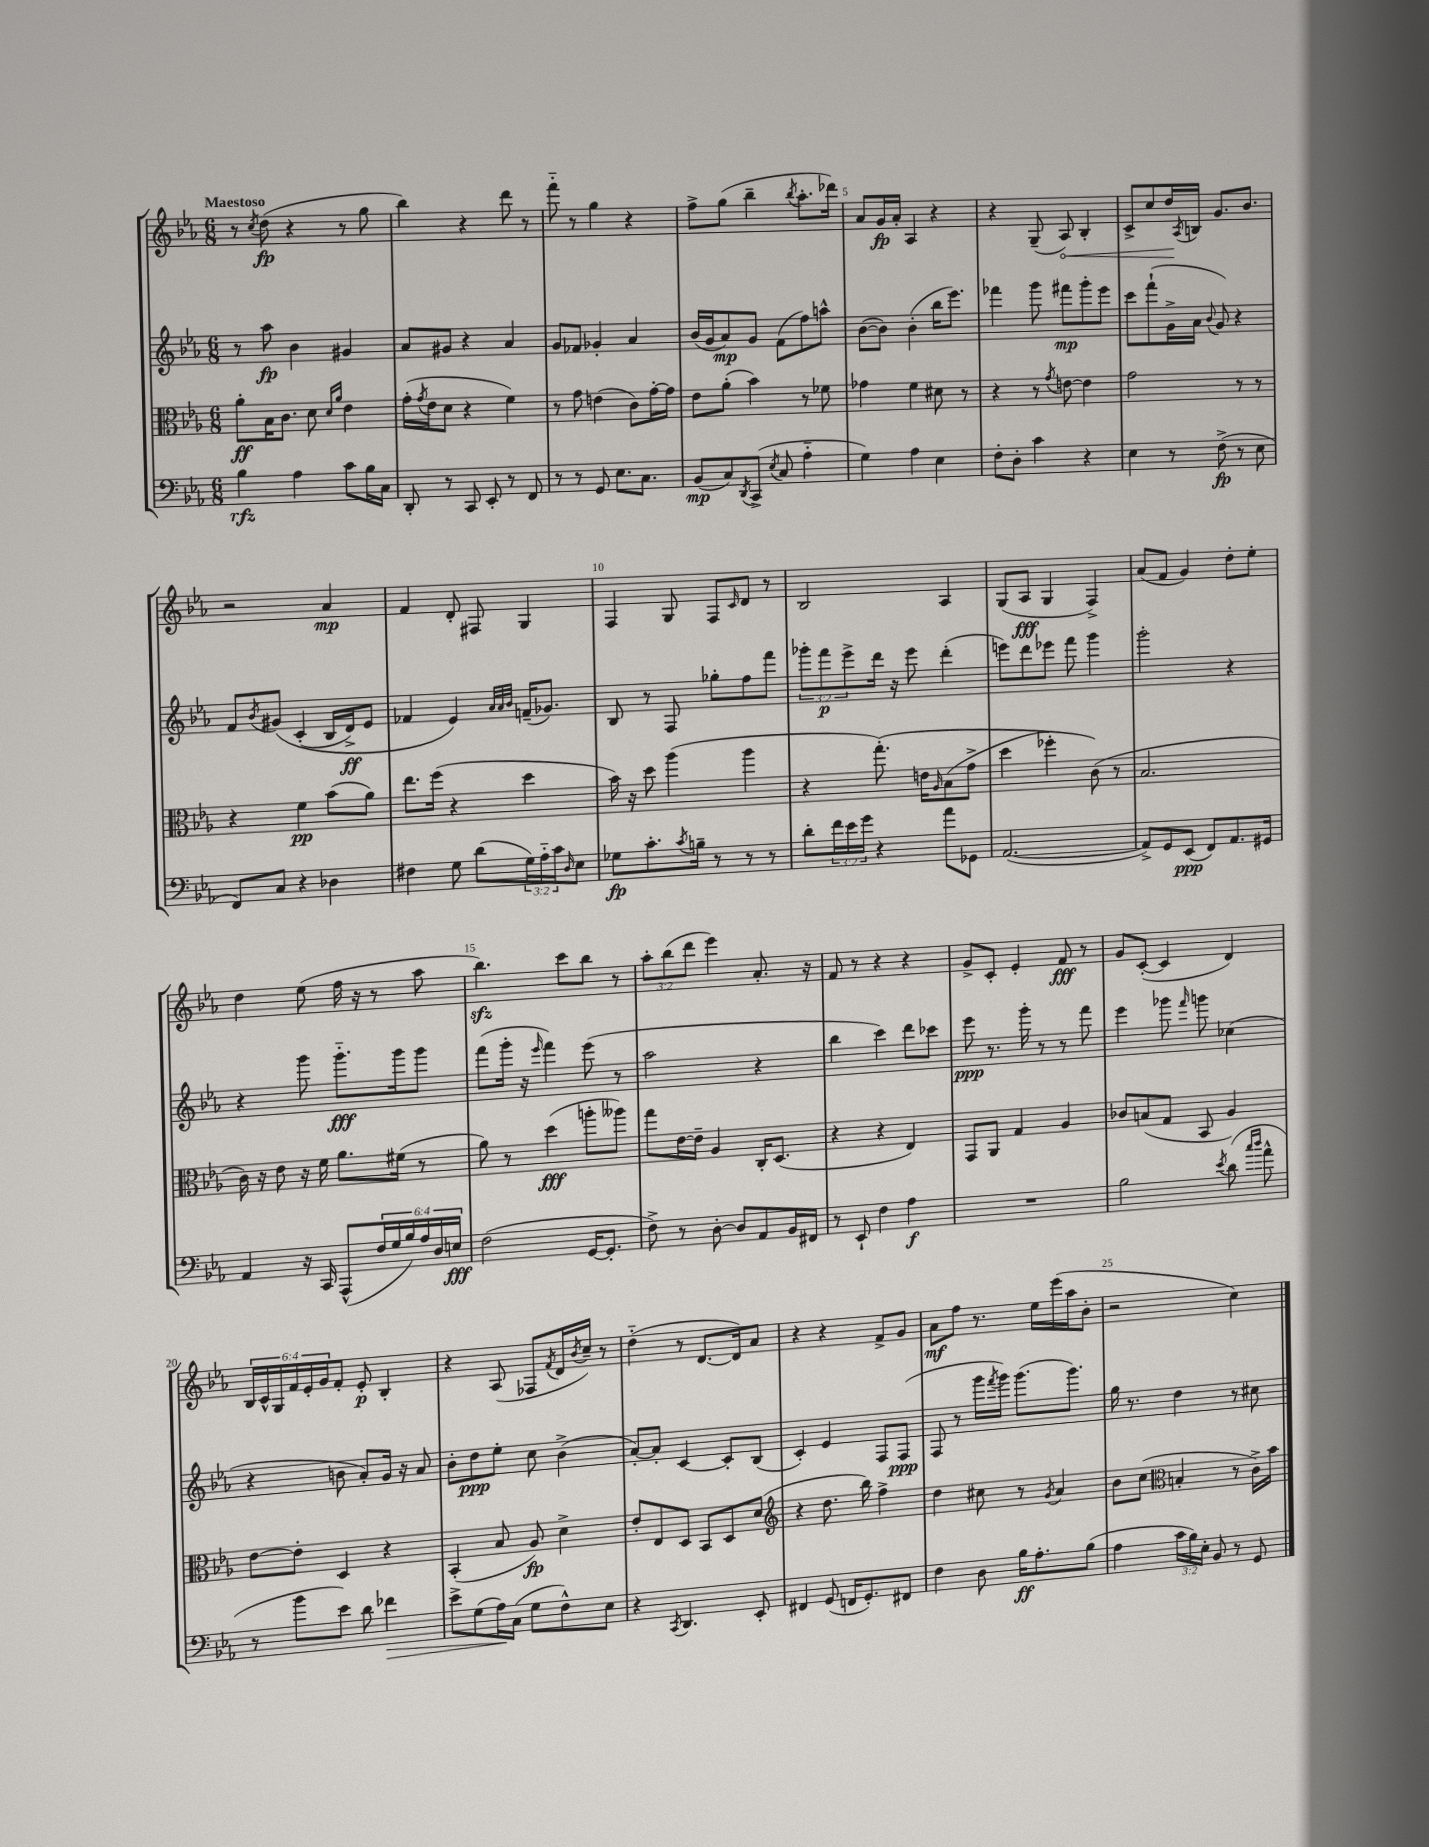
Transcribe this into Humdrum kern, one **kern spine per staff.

**kern	**kern	**kern	**kern
*staff4	*staff3	*staff2	*staff1
*clefF4	*clefC3	*clefG2	*clefG2
*k[b-e-a-]	*k[b-e-a-]	*k[b-e-a-]	*k[b-e-a-]
*M6/8	*M6/8	*M6/8	*M6/8
4B-	8a-'	8r	8r
.	.	.	8qcc
.	16B-	8aa-	(8dd
.	8.c	.	.
4A-	.	4b-	4r
.	8d	.	.
.	16qqd	.	.
.	16qqa-	.	.
8c	4e-	4g#	8r
16B-	.	.	8gg
16C	.	.	.
=	=	=	=
8DD'	(16g'	8a-	4bb-)
.	8qg	.	.
.	16e-	.	.
8r	8d	8g#	.
8CC	4r	4r	4r
8EE-'	.	.	.
8r	4f)	4a-	8ddd
8FF	.	.	8r
=	=	=	=
8r	8r	8g	8fff'~
8r	8g	8f-	8r
8GG	(4e	4g-'	4gg
8.E-	.	.	.
.	8c)	4a-	4r
8.C	.	.	.
.	[16g'	.	.
.	16g]	.	.
=	=	=	=
(8BB-	8e-	(16b-	8ff^
.	.	16g	.
8C)	(8a-'	8a-)	(8gg
8qDD	.	.	.
(8CC^	4b-)	8g	4bb-~
8qE-	.	.	.
8C	.	(8f	.
.	.	.	8qbb-
4A-'~	8r	8ff)	8.aa-'
.	8f-	8aa^^	.
.	.	.	16ddd-)
=	=	=	=
4G)	4g-	([8b-	8a-
.	.	8b-])	16g
.	.	.	16a-'
4A-	4f	(4b-'	4A-
4E-	8d#	16bb-	4r
.	.	8.eee-)	.
.	8r	.	.
=	=	=	=
8F'	4r	4fff-	4r
8D'	.	.	.
4c	8r	8ggg	(8G~
.	8qg	.	.
.	[8e	8fff#	8A-)
4r	4e]	8ggg'	4B-'
.	.	8eee-	.
=	=	=	=
4E-	2g	8ccc	8c^
.	.	(8fff`	8cc
8r	.	16g^	16dd
.	.	.	8qA-
.	.	16a-	16B
.	.	8qqb-	.
(8F^	.	8g)	8.g
8r	8r	4r	.
.	.	.	8.b-
8E-	8r	.	.
=	=	=	=
8FF)	4r	8f	2r
.	.	8qb-	.
8C	.	&(8g#	.
4r	4f	(4c'	.
4D-	(8b-	16B-	4a-
.	.	16d^)	.
.	8a-)	8e-	.
=	=	=	=
4F#	8.ee-	4f-	4f
.	(16ff	.	.
8G	4r	4e-&)	8d'
(8d	.	.	8F#
.	.	32qqa-	.
.	.	32qqa-	.
.	.	32qqb-	.
24G)	4dd	(16f~	4G
24A-'~	.	.	.
.	.	8.g-)	.
24c	.	.	.
16qqD	.	.	.
8E-	.	.	.
=	=	=	=
8G-	16b-)	8B-	4F
.	16r	.	.
8.c'	8dd	8r	.
.	(4aa-	8F	8G
8qc	.	.	.
16B~	.	.	.
8r	.	8gg-'	8F
.	.	.	16qqc
8r	4aa-	8ff	8d
8r	.	8fff	8r
=	=	=	=
8d'	4r	12ggg-'	2B-
.	.	12fff	.
24f	.	.	.
24e-	.	12eee-^	.
24g	.	.	.
4r	&(8.gg')	16ddd	.
.	.	16r	.
.	.	8eee-	.
.	16e	.	.
.	16qqA-	.	.
8a-	(8B-	(4ddd'	4A-
8GG-	8g^	.	.
=	=	=	=
([2.AA-	4dd	8eee)	(8G
.	.	8ddd	8A-
.	4ff-')	8eee-	4G
.	.	8fff	.
.	(8c&)	4ggg	4F^)
.	8r	.	.
=	=	=	=
8AA-^])	2.B-	2ggg'	(8a-
8GG	.	.	8f
(8EE-	.	.	4g)
8FF)	.	.	.
8.AA-	.	4r	8dd'
.	.	.	8ee-'
16GG#	.	.	.
=	=	=	=
4AA-	16c)	4r	4dd
.	16r	.	.
.	8e-	.	.
16r	16r	8ggg	(8ee-
16CC	16f	.	.
(8AAA-^^	8.a-	8.ggg'~	16ff
.	.	.	16r
24F	.	.	8r
24G	.	.	.
.	(16f#	16ggg	.
24B-)	.	.	.
24A-	8r	8ggg	8aa-
24D	.	.	.
24E	.	.	.
=	=	=	=
(2F	8a-)	(8fff	4.bb-)
.	8r	16ggg'	.
.	.	16r	.
.	.	16qqeee-	.
.	(4dd	4fff)	.
.	.	.	8ccc
[16GG	8aa'	(8eee-	8bb-
8.GG']	.	.	.
.	8aa--)	8r	8r
=	=	=	=
8F^)	8gg	2aa-	12aa-'
.	.	.	(12bb-
8r	[16e-	.	.
.	.	.	12ddd
.	16e-~]	.	.
[8D'	4A-	.	4eee-)
8D]	.	.	.
8AA-	16C'	4r	8.a-'
.	(8.D	.	.
16BB-	.	.	.
16FF#	.	.	16r
=	=	=	=
8r	4r	4bb-	8f
8EE-`	.	.	8r
4F	4r	4ccc)	4r
4A-	4E-)	8ddd	4r
.	.	8ccc-	.
=	=	=	=
2.r	8GG	8eee-	8g^
.	8AA-	8.r	8c'
.	4G	.	4e-'
.	.	16ggg'	.
.	.	8r	.
.	4A-	8r	8f
.	.	8fff	8r
=	=	=	=
2B-	8c-	4eee-	8g
.	(8B	.	([8c'
.	8G	8ggg-	4c]
.	.	16qqfff	.
.	8BB-	8ggg	.
8qe-	.	.	.
(8d	4A-)	(4cc-	4d)
16qqcc	.	.	.
16qqdd	.	.	.
8a-^^	.	.	.
=	=	=	=
8r	[8e-	4r	24B-
.	.	.	24c^^
.	.	.	24G
8b-	8e-']	.	24f
.	.	.	24e-'
.	.	.	24g
8e-)	4D	8b	8f'
8d	.	8a-')	8e-'
4f-	4r	16g	4B-'
.	.	16r	.
.	.	8a-	.
=	=	=	=
8e-^	(4BB-'	8b-'	4r
(8G	.	8dd	.
16A-)	8B-	8ee-'	(8A-
(16C	.	.	.
8G	8A-)	8cc	8F-
.	.	.	8qf
8F^^)	4d^	(4b-^	16d
.	.	.	8qb-
.	.	.	16cc~)
8E-	.	.	8r
=	=	=	=
4r	8e-'	[8a-')	(4dd'~
.	8E-	8a-']	.
8qCC	.	.	.
4.DD	8D	[4c	8r
.	8BB-	.	[8.d
.	8D	8c']	.
.	.	.	16d])
8EE-'	(8d	(8B-	8a-
=	=	=	=
*	*clefG2	*	*
4FF#	4r	4c')	4r
(8GG	8.dd	4e-	4r
16FF	.	.	.
8.GG')	16bb-)	.	.
.	4ff^	8F	8f^
8FF#	.	(8F	8g
=	=	=	=
4F	4dd	8F	8a-
.	.	8r	8ff
8D	8cc#	16ggg	8.r
.	.	8qfff	.
.	.	16ggg)	.
16B-	8r	(8.ggg	.
8.A-'	.	.	16ee-
.	8qg	.	.
.	4a-	.	(16eee-
.	.	8.ggg)	16aa-
(8B-	.	.	8b-'
=	=	=	=
4A-	8b-	16gg	2r
.	.	8.r	.
.	(8cc	.	.
*	*clefC3	*	*
24c	4B'	4dd	.
24B-)	.	.	.
24E-'	.	.	.
8BB-	.	.	.
8r	8r	8r	4cc)
8GG	16c^)	8cc#	.
.	16b-	.	.
==	==	==	==
*-	*-	*-	*-
